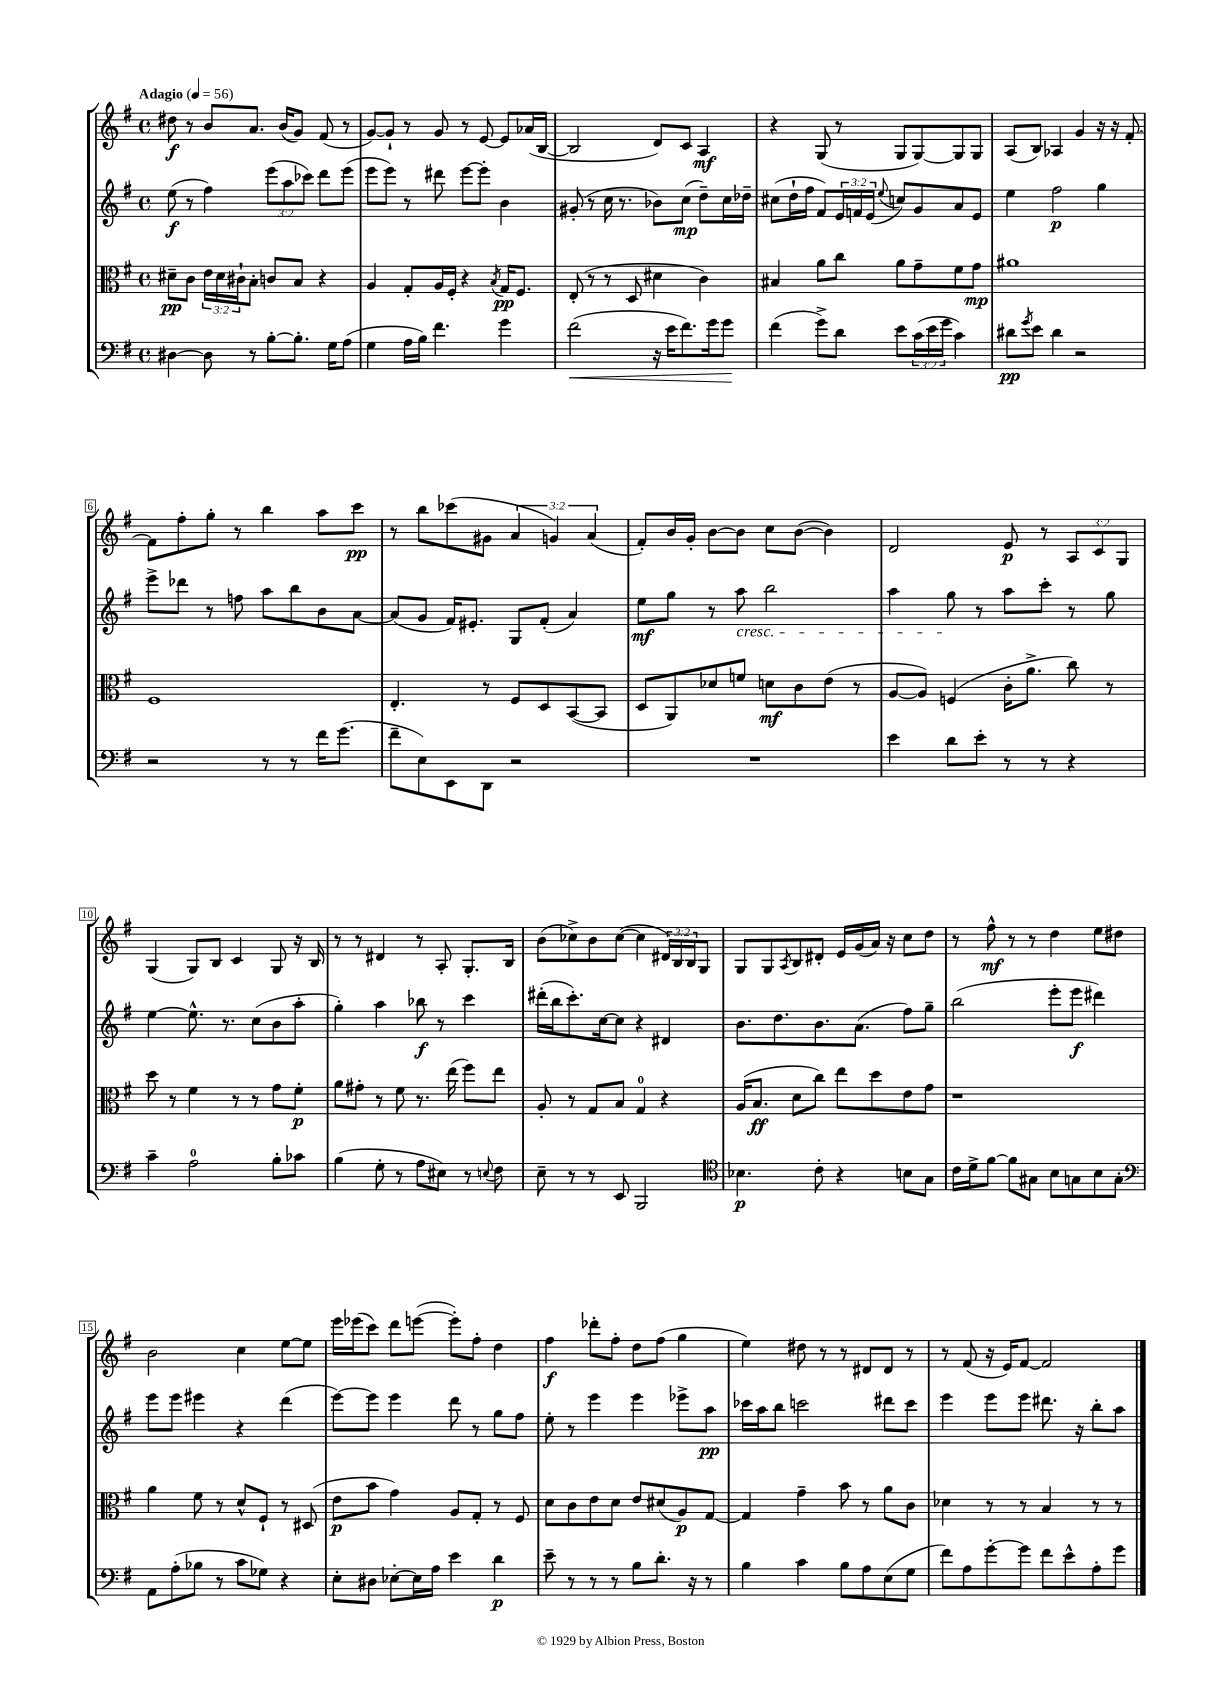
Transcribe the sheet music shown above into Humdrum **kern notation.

**kern	**kern	**kern	**kern
*staff4	*staff3	*staff2	*staff1
*clefF4	*clefC3	*clefG2	*clefG2
*k[f#]	*k[f#]	*k[f#]	*k[f#]
*M4/4	*M4/4	*M4/4	*M4/4
*met(c)	*met(c)	*met(c)	*met(c)
*MM56	*MM56	*MM56	*MM56
[4D#\	8d#~\L	(8ee\	8dd#\
.	8c\J	8r	8r
8D#\]	24e\LL	4ff#\)	8b/L
.	24d#\	.	.
.	24c#`\J	.	.
8r	8B'\J	.	8.a/J
[8B'\L	8c/L	(12eee\L	.
.	.	.	(16b/LK
.	.	12aa\	.
8.B'\]J	8B/J	.	8g/J)
.	.	12ccc-\J)	.
.	4r	8ddd\L	(8f#/
16G\LK	.	.	.
(8A\J	.	(8eee\J	8r
=	=	=	=
4G\	4A/	8eee\L	[8g/L)
.	.	8eee\J)	8g`/]J
16A\LL	8G'/L	8r	8r
16B\JJ)	.	.	.
4.f#\	16A/L	8ddd#\	8g/
.	16F#'/JJ	.	.
.	4r	[8eee\L	8r
.	.	8eee'\]J	[8e/
.	8qB/	.	.
4g\	16G/LK	4b\	8e/]L
.	8.F#/J	.	.
.	.	.	(16a-/L
.	.	.	[16B/JJ
=	=	=	=
(2f#\	(8E'/	(8g#'/	2B/]
.	8r	8r	.
.	8r	16cc\	.
.	.	8.r	.
.	8D/	.	.
16r	4d#\	8b-\L)	8d/L)
16e\LK	.	.	.
8.f#\)	.	(8cc\J	8c/J
.	4c\)	8dd~\L)	4A/
16g\k	.	.	.
8g\J	.	16cc\L	.
.	.	16dd-~\JJ	.
=	=	=	=
(4f#\	4B#/	(8cc#\L	4r
.	.	16dd`\L	.
.	.	16ff#\JJ	.
8g^\L)	8a\L	8f#/L)	(8G/
8d\J	8cc\J	24e/L	8r
.	.	24f/	.
.	.	(24e/JJ	.
.	.	8qqee/	.
8e\L	8a\L	8cc/L)	8G/L
(24c\L	8g~\	8g/	[8G/)
24e\	.	.	.
24g\JJ	.	.	.
4c\)	8f#\	8a/	8G/]
.	8g\J	8e/J	8G/J
=	=	=	=
8d#\L	1a#	4ee\	(8A/L
8qg/	.	.	.
8e\J	.	.	8B/J)
4d#\	.	2ff#\	4A-/
2r	.	.	4g/
.	.	4gg\	16r
.	.	.	16r
.	.	.	[8f#'/
=	=	=	=
2r	1F#	8eee^\L	8f#\]L
.	.	8ddd-\J	8ff#'\
.	.	8r	8gg'\J
.	.	8ff\	8r
8r	.	8aa\L	4bb\
8r	.	8bb\	.
16f#\LK	.	8b\	8aa\L
(8.g\J	.	.	.
.	.	[8a\J	8ccc\J
=	=	=	=
8f#~\L	4.E'/	(8a/]L	8r
8E\)	.	8g/J	8bb\L
8EE\	.	16f#/LK)	(8ccc-\
.	.	8.e#'/J	.
8DD\J	8r	.	8g#\J
2r	8F#/L	8G/L	6a/
.	8D/	(8f#'/J	.
.	.	.	6g/)
.	([8BB/	4a/)	.
.	.	.	(6a/
.	8BB/]J	.	.
=	=	=	=
1r	8D/L	8ee\L	8f#'/L)
.	8AA/)	8gg\J	16b/L
.	.	.	16g'/JJ
.	8d-/	8r	[8b\L
.	8f/J	8aa\	8b\]J
.	8d\L	2bb\	8cc\L
.	8c\	.	([8b\J
.	(8e\J	.	4b\])
.	8r	.	.
=	=	=	=
4e\	[8A/L	4aa\	2d/
.	8A/]J)	.	.
8d\L	(4F/	8gg\	.
8e'\J	.	8r	.
8r	16c'\LK	8aa\L	8e/
.	8.a^\J	.	.
8r	.	8ccc'\J	8r
4r	8cc\)	8r	12A/L
.	.	.	12c/
.	8r	8gg\	.
.	.	.	12G/J
=	=	=	=
4c~\	8dd\	[4ee\	(4G/
.	8r	.	.
2A\	4f#\	8.ee^^\]	8G/L)
.	.	.	8B/J
.	.	8.r	.
.	8r	.	4c/
.	8r	(8cc\L	.
8B'\L	8g\L	8b\	8G/
8c-\J	8f#'\J	8aa'\J	16r
.	.	.	16B/
=	=	=	=
(4B\	8a\L	4gg'\)	8r
.	8g#'\J	.	8r
8G'\	8r	4aa\	4d#/
8r	8f#\	.	.
8A\L	8.r	8bb-\	8r
8E#\J)	.	8r	8A'/
.	(16ee\	.	.
8r	8ff#\L)	4ccc\	8.G'/L
8qqE/	.	.	.
8F#\	8ee\J	.	.
.	.	.	16B/Jk
=	=	=	=
8E~\	8A'/	(16ddd#'\LL	(8b\L
.	.	16bb\J	.
8r	8r	8.ccc'\)	8cc-^\)
8r	8G/L	.	8b\
.	.	[16cc\k	.
8EE/	8B/J	8cc\]J	([8cc-\J
2BBB/	4G/	4r	4cc-\]
.	4r	4d#/	24d#/LL)
.	.	.	24B/
.	.	.	24B/J
.	.	.	8G/J
=	=	=	=
*clefC4	*	*	*
4.B-\	(16A/LK	8.b\L	8G/L
.	8.B/J	.	.
.	.	.	8G/
.	.	8.dd\	.
.	.	.	8qA/
.	8d\L	.	8B/
8c'\	8cc\J)	8.b\	8d#'/J
4r	8ee\L	.	16e/LL
.	.	(8.a\J	(16g/
.	8dd\	.	16a/JJ)
.	.	.	16r
8B\L	8e\	8ff#\L)	8cc\L
8G\J	8g\J	8gg~\J	8dd\J
=	=	=	=
16c\LL	1r	(2bb\	8r
16d^\J	.	.	.
[8f#\J	.	.	8ff#^^\
8f#\]L	.	.	8r
8G#\J	.	.	8r
8B\L	.	8eee'\L	4dd\
8G\	.	8eee\J	.
8B\	.	4ddd#\)	8ee\L
8G'\J	.	.	8dd#\J
=	=	=	=
*clefF4	*	*	*
8AA\L	4a\	8eee\L	2b\
(8A'\	.	8eee\J	.
8B-\J	8f#\	4eee#\	.
8r	8r	.	.
8c\L	8d^^/L	4r	4cc\
8G-\J)	8F#`/J	.	.
4r	8r	(4ddd\	[8ee\L
.	(8D#/	.	8ee\]J
=	=	=	=
8E'\L	8e\L	[8eee\L)	16eee\LL
.	.	.	(16eee-\J
8D#\J	8b\J	8eee\]J	8ccc\J)
[8E-'\L	4g\)	4eee\	8ddd\L
16E-\]L	.	.	([8eee\J
16A\JJ	.	.	.
4e\	8A/L	8ddd\	8eee'\]L)
.	8G'/J	8r	8ff#'\J
4d\	8r	8gg\L	4dd\
.	8F#/	8ff#\J	.
=	=	=	=
8e~\	8d\L	8ee'\	4ff#\
8r	8c\	8r	.
8r	8e\	4eee\	8ddd-'\L
8r	8d\J	.	8ff#'\J
8B\L	8e/L	4eee\	8dd\L
8.d'\J	(8d#/	.	(8ff#\J
.	8A/)	8eee-^\L	4gg\
16r	.	.	.
8r	[8G/J	8aa\J	.
=	=	=	=
4B\	4G/]	16ccc-\LL	4ee\)
.	.	16aa\J	.
.	.	8bb\J	.
4c\	4g~\	2ccc\	8dd#\
.	.	.	8r
8B\L	8b\	.	8r
8A\	8r	.	8d#/L
(8E\	8a\L	8ddd#\L	8d#/J
8G\J	8c\J	8ccc\J	8r
=	=	=	=
8f#\L)	4d-\	4eee\	8r
8A\	.	.	(8f#/
[8g'\	8r	8eee\L	16r
.	.	.	16e/LK)
8g\]J	8r	8eee\J	[8f#/J
8f#\L	4B/	8.ddd#\	2f#/]
8e^^\	.	.	.
.	.	16r	.
8A'\	8r	8bb'\L	.
8g\J	8r	8aa\J	.
==	==	==	==
*-	*-	*-	*-
